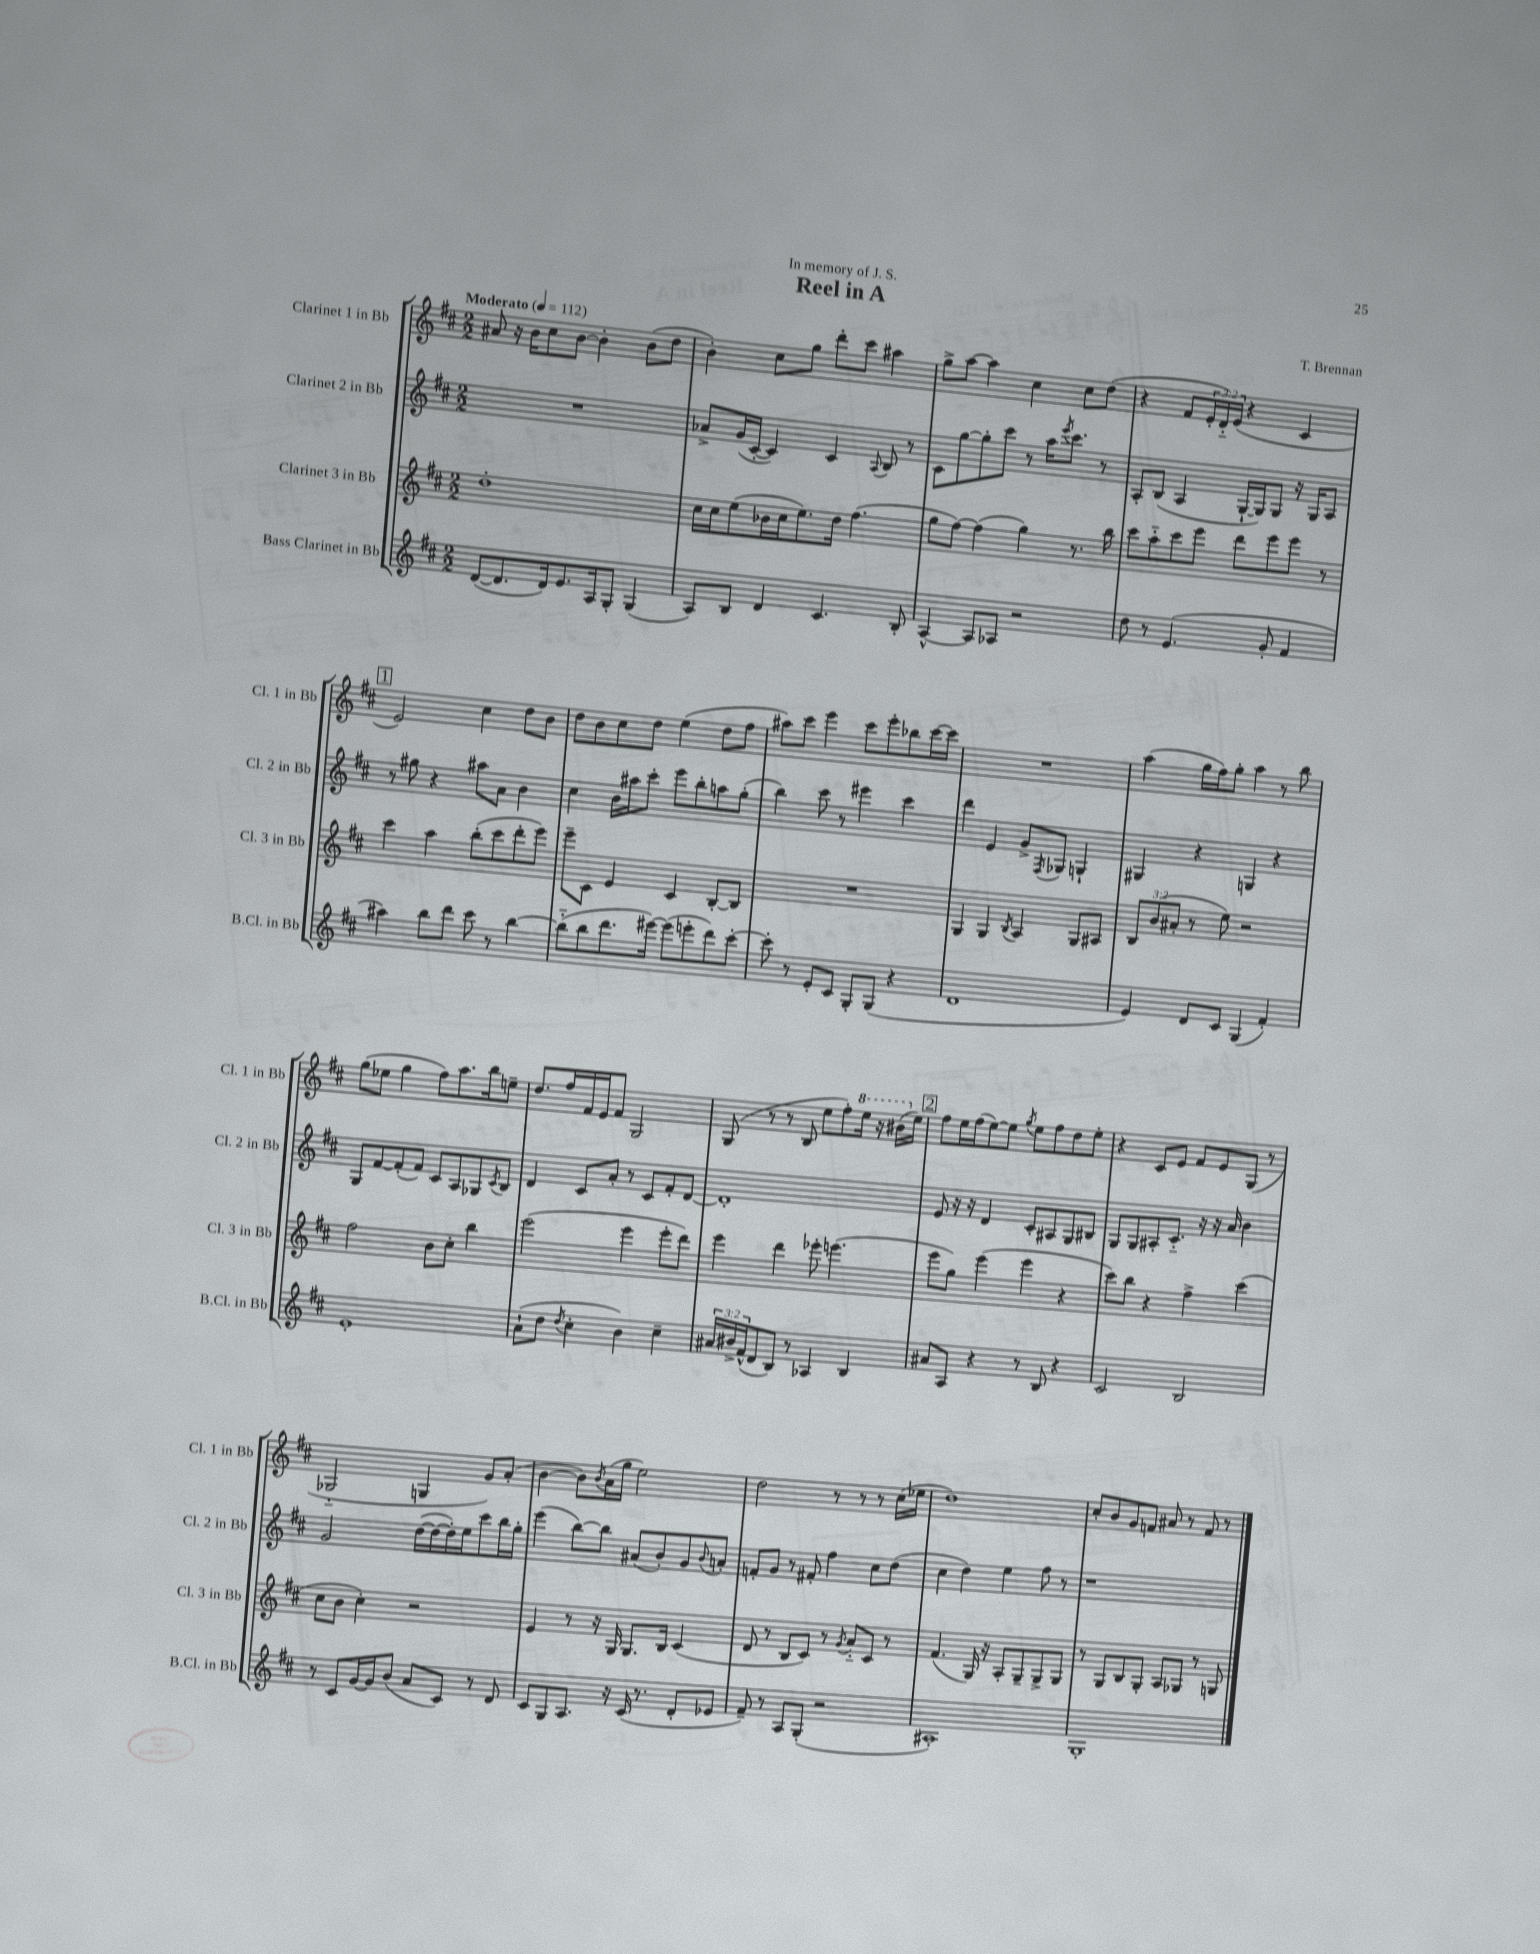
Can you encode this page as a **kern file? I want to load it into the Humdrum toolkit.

**kern	**kern	**kern	**kern
*staff4	*staff3	*staff2	*staff1
*clefG2	*clefG2	*clefG2	*clefG2
*k[f#c#]	*k[f#c#]	*k[f#c#]	*k[f#c#]
*M2/2	*M2/2	*M2/2	*M2/2
*MM112	*MM112	*MM112	*MM112
([8d	1dd'	1r	8a#
8.d]	.	.	16r
.	.	.	16b
.	.	.	8cc#
16d)	.	.	.
8.e	.	.	[8b
.	.	.	4b']
16A	.	.	.
8G'	.	.	.
(4G	.	.	(8b
.	.	.	8dd
=	=	=	=
8A)	16cc#	8a-^	4b')
.	16cc#	.	.
8B	(8ee	(16g	.
.	.	[16c#'	.
4d	16b-	4c#])	8cc#
.	16cc#	.	.
.	8.ee)	.	8gg
4.c#	.	4c#	8ddd'
.	16dd	.	.
.	(4.ff#	.	8ccc#
.	.	8qqA	.
.	.	8B	4aa#
8B'	.	8r	.
=	=	=	=
[4A^^	8gg	8c#	8gg^
.	[8ff#)	[8gg	[8aa
8A]	(4ff#]	8gg']	4aa]
8A-	.	8ccc#	.
2r	4gg)	8r	4cc#
.	.	16aa	.
.	.	8qeee	.
.	.	8.ccc#	.
.	8.r	.	8cc#
.	.	8r	(8dd
.	16bb	.	.
=	=	=	=
8dd	8ccc#	8A'	4r
8r	8aa'~	(8B	.
(4.e	8ccc#	4A	8f#
.	8eee	.	24e'
.	.	.	24d'~)
.	.	.	(24e
.	8ddd	[16G`	4r
.	.	16G])	.
8g'	8eee	8G	.
4f#	8eee	16r	4c#
.	.	16G	.
.	8r	8A	.
=	=	=	=
4aa#)	4ccc#	8r	2e)
.	.	8gg#	.
8bb	4aa	4r	.
8ddd	.	.	.
8ccc#	(8bb'	8aa#	4cc#
8r	8ccc#	8a	.
[4bb	8ddd'	4b	8dd
.	8eee)	.	8b
=	=	=	=
(8bb'~]	8eee~	4cc#	8dd
8bb	8c#	.	8b
8.ddd	4e	16b	8cc#
.	.	16aa#	.
.	.	8ccc#'	8dd
[16eee#)	.	.	.
(8eee#]	4c#	8eee	(4ee
8eee'	.	8bb'	.
8ddd)	[8B'	8aa	8dd
[8ccc#'	8B]	(8gg'	8ff#
=	=	=	=
8ccc#']	1r	4bb)	8aa#)
8r	.	.	8ccc#
8e'	.	8ccc#	4eee
8c#	.	8r	.
8G'	.	4eee#	8ccc#
(8G	.	.	8eee'
4r	.	4ccc#	8bb-
.	.	.	[16ccc#
.	.	.	16ccc#]
=	=	=	=
1d	4G	4ddd	1r
.	4G	4e	.
.	8qB	.	.
.	4A	8g^	.
.	.	8qF#	.
.	.	8G-	.
.	8G	4G`	.
.	8A#	.	.
=	=	=	=
4e)	12B	4G#	(4aa
.	(12b	.	.
.	12a#'	.	.
8d	8r	4r	16gg
.	.	.	16ff#)
8c#	8ee)	.	8gg'
(4G	2r	4G	4aa
4f#')	.	4r	8r
.	.	.	8bb
=	=	=	=
1e'	2ff#	8G	(8gg
.	.	[8f#	8ee-
.	.	(8f#']	4gg
.	.	8f#)	.
.	8b	8c#	8ff#)
.	8cc#'	8A	8.aa
.	4bb	8G-	.
.	.	.	16bb
.	.	8qc#	.
.	.	8B	8ee~
=	=	=	=
(8a`	(2eee	4d	8.dd
8dd	.	.	.
.	.	.	16ff#
8qdd	.	.	.
4cc#'	.	8c#	16f#
.	.	.	16e
.	.	8a'	8f#
4b)	4eee	8r	2G
.	.	8c#	.
4cc#~	8eee'	8f#'	.
.	8ddd)	[8d	.
=	=	=	=
24a#	4eee	1d']	(8G
24b#^	.	.	.
(24f#^^	.	.	.
8d	.	.	8r
8B)	4ddd	.	8r
8r	.	.	8B
4A-	8eee-'	.	8ee
.	(4.eee	.	8ff#')
4B	.	.	16eee
.	.	.	16r
.	.	.	(16bb#
.	.	.	16ee)
=	=	=	=
8a#	8eee	8e	8ff#
8A	8gg)	16r	16ee
.	.	16r	(16ff#
4r	(4eee	4d	[8ee)
.	.	.	8ee]
.	.	.	8qgg
8r	4eee	8c#'	8ee
8B	.	8A#	8ff#
4r	4r	8G	8dd
.	.	8B#	8ee'
=	=	=	=
2c#	8ccc#)	8G	4r
.	8bb	8G	.
.	4r	8A#'	8c#
.	.	8.c#'~	8e
2B	4ff#^	.	8f#
.	.	16r	.
.	.	16r	8e
.	.	16a	.
.	(4ccc#	4b	(8G
.	.	.	8r
=	=	=	=
8r	8cc#	2g	2G-'~
8c#	8b	.	.
[16g	4cc#')	.	.
16g]	.	.	.
(8b	.	.	.
8a	2r	([16dd	4G
.	.	16dd_	.
8c#)	.	16dd'])	.
.	.	16ee	.
8r	.	8ccc#	8g)
8d	.	16bb	(8a'
.	.	16gg'	.
=	=	=	=
8c#	4e	(4eee	[4b
8G	.	.	.
8.A	8r	[8bb)	8b])
.	.	.	8qb
.	16r	8bb]	(16a
16r	16G	.	16gg
(16c#	8.G	(8a#	2ee)
8.r	.	.	.
.	.	8b')	.
.	16B	.	.
8d'	(4c#	8g	.
.	.	8qqb	.
8e-	.	8a'	.
=	=	=	=
8f#~)	8d	8f'	2dd
8r	8r	8g	.
8A	8B	8r	.
(8G'	8c#)	8f#'	.
2r	8r	4ff#	8r
.	8qg	.	.
.	8a'~	.	8r
.	8c#	8cc#	8r
.	8r	(8dd	(16cc#
.	.	.	16ee-
=	=	=	=
1A#')	(4.f#	4cc#	1dd)
.	.	4dd)	.
.	16G)	.	.
.	16r	.	.
.	8A'	4ee	.
.	8G~	.	.
.	8G^	8ff#	.
.	8G	8r	.
=	=	=	=
1G'	8r	1r	8cc#'
.	8G	.	8b
.	8B	.	8g
.	8G'	.	8f
.	8A	.	8a#
.	8G-	.	8r
.	8r	.	8f
.	8G	.	8r
==	==	==	==
*-	*-	*-	*-
